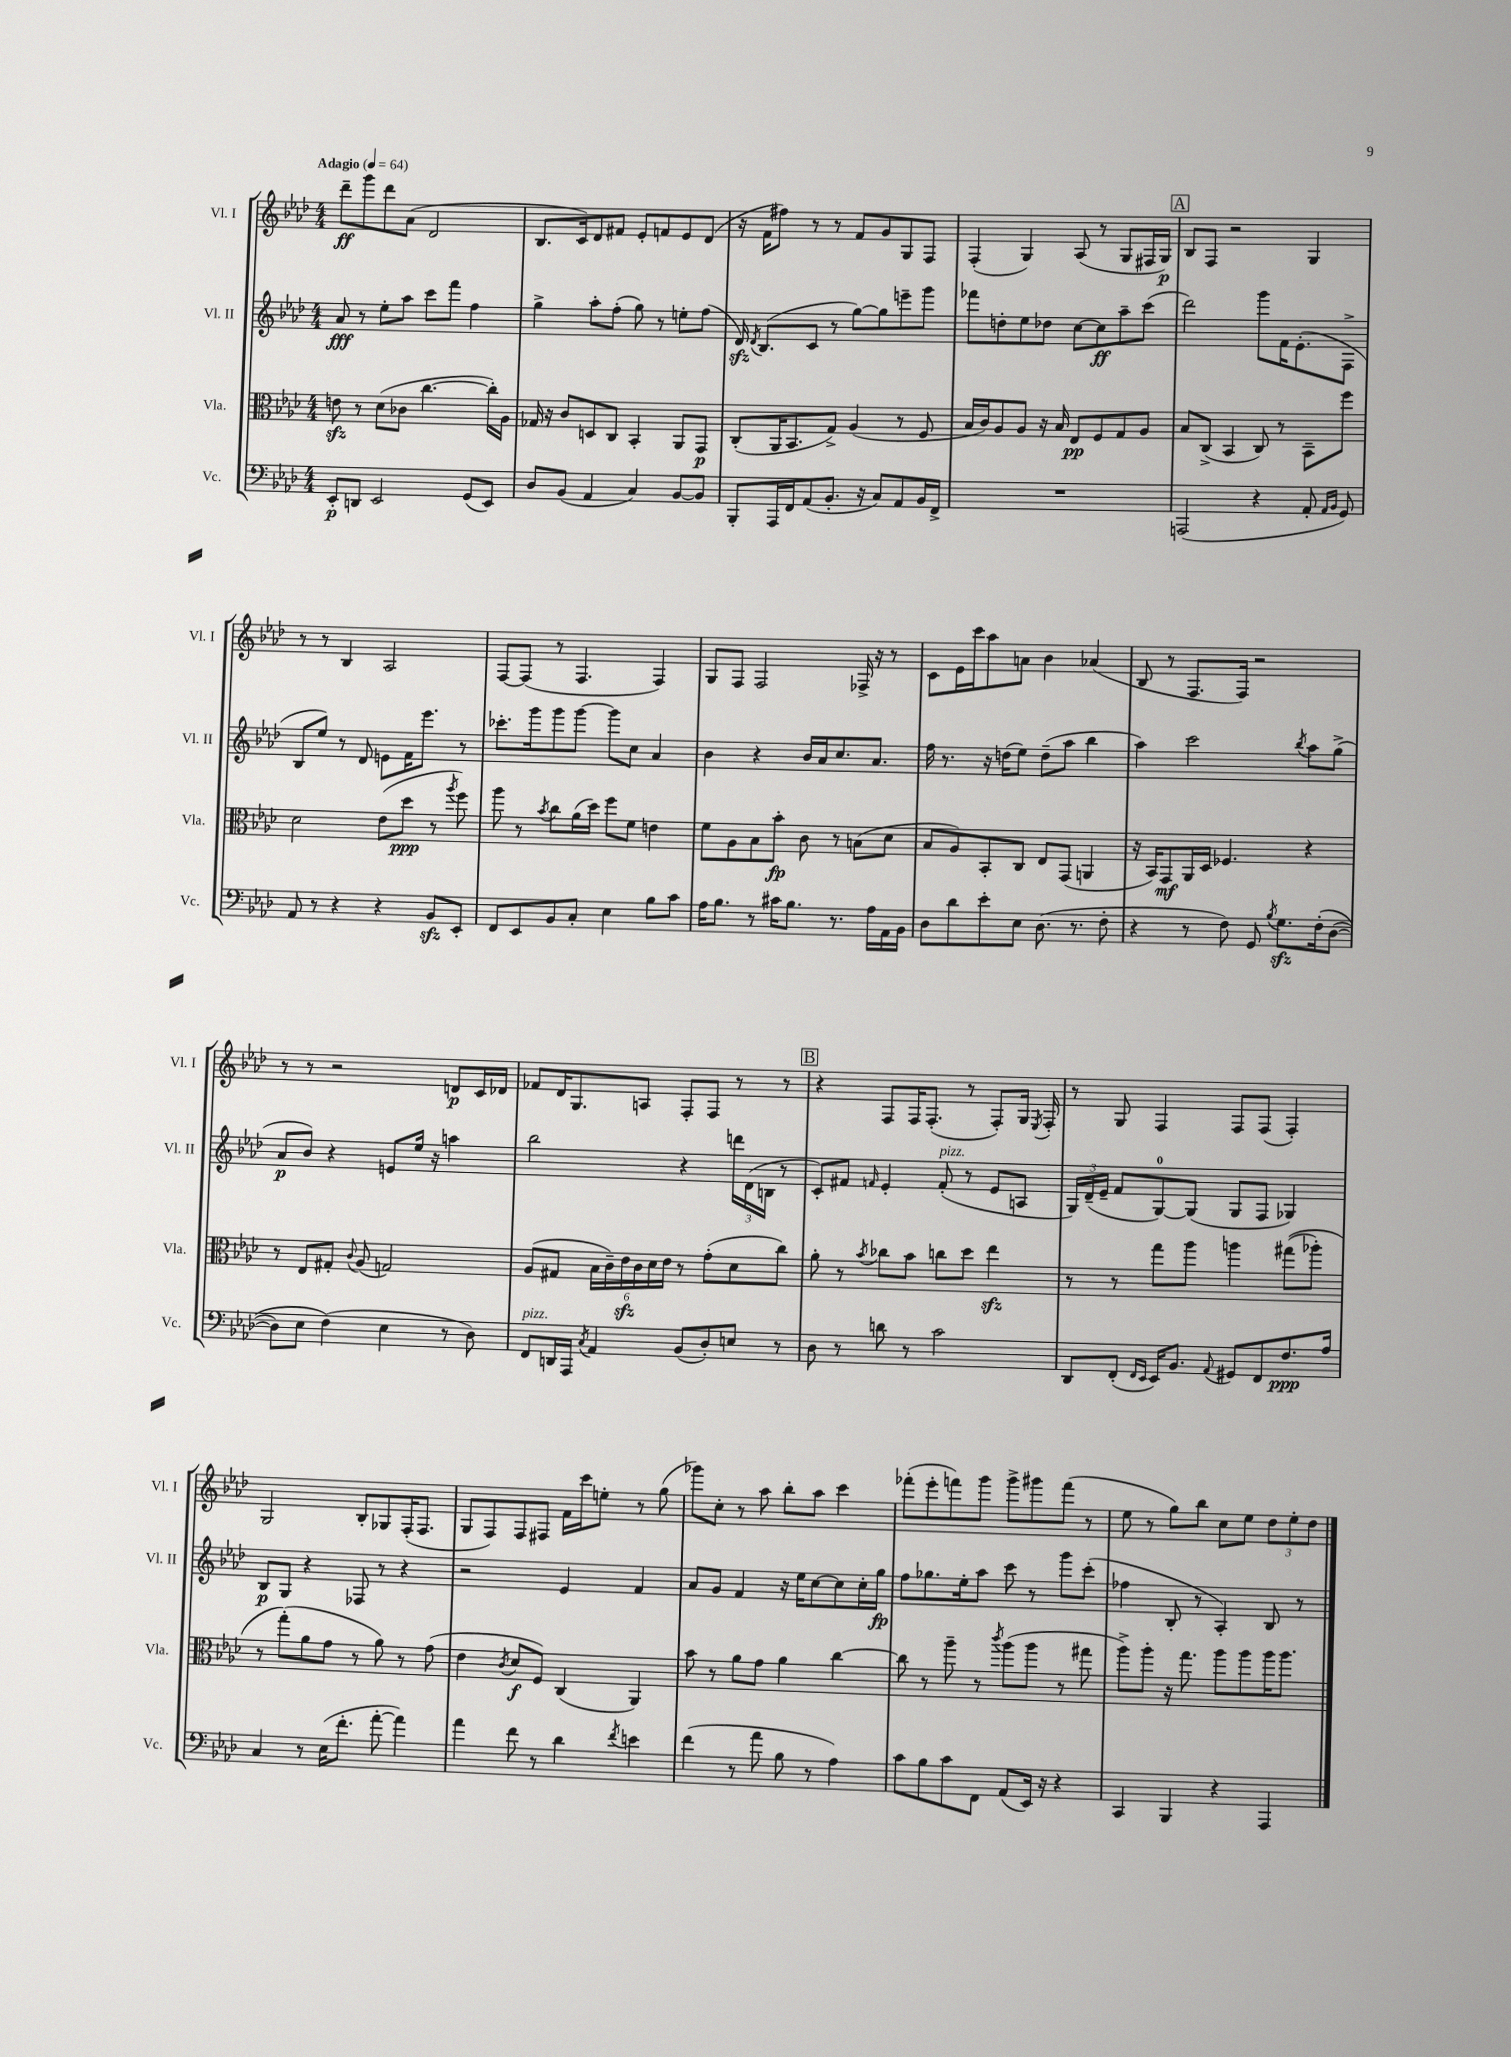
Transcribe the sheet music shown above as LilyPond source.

<<
\new StaffGroup <<
\new Staff = "s0" \with { instrumentName = "Vl. I" shortInstrumentName = "Vl. I" } {
    \clef treble \key aes \major \numericTimeSignature \time 4/4 \tempo "Adagio" 4 = 64
    \autoBeamOff des'''8[--\ff g'''8 des'''8 aes'8]( des'2 |
    bes8.[ c'16) des'8 fis'8] ees'8[-. f'8 ees'8 des'8]( |
    r16 f'16[ fis''8]) r8 r8 f'8[ g'8 g8 f8] |
    f4-.( g4) aes8( r8 g8[ fis16 g16]\p) |
    \mark \markup { \box "A" } bes8[ f8] r2 g4 |
    r8 r8 bes4 aes2 |
    f8[~ f8]( r8 f4. f4) |
    g8[ f8] f2 fes16-> r16 r8 |
    c'8[ ees'16 c'''16 aes''8 a'8] bes'4 aes'4( |
    bes8 r8 f8.[ f16]) r2 |
    r8 r8 r2 d'8[\p c'16 des'16] |
    fes'8[ des'16 g8. a8] f8[-. f8] r8 r8 |
    \mark \markup { \box "B" } r4 f8[ f16 f8.]-.( r8 f8[-.) g16] \acciaccatura { ees8 } f16-. |
    r8 g8 f4 f8[ f8]( f4-.) |
    g2 bes8[-. ges8 f16-.( f8.] |
    g8[ f8) f8 fis8] f'16[ c'''16 e''8]-. r8 g''8( |
    ges'''8[) c''8]-. r8 aes''8 bes''8[-. aes''8] c'''4 |
    fes'''8[-.( ees'''8-. f'''8) g'''8] g'''8[-> gis'''8 f'''8]( r8 |
    ees''8 r8 g''8[) bes''8] c''8[ ees''8] \tuplet 3/2 { des''8[ ees''8-. des''8] } \bar "|." |
}
\new Staff = "s1" \with { instrumentName = "Vl. II" shortInstrumentName = "Vl. II" } {
    \clef treble \key aes \major \numericTimeSignature \time 4/4
    \autoBeamOff aes'8\fff r8 ees''8[-. aes''8] c'''8[ f'''8] f''4 |
    g''4-> aes''8[-. f''8]-.( g''8) r8 e''8[-. f''8]( |
    des'16\sfz) \acciaccatura { des'8 } bes8.[( c'8] r8 g''8[~) g''8 e'''8-- g'''8] |
    fes'''8[ d''8-. ees''8 des''8] c''8[~ c''8\ff aes''8-- c'''8]( |
    \mark \markup { \box "A" } des'''2) g'''8[ f'16 ees'8.-.( f8]-> |
    bes8[ ees''8]) r8 des'8 e'8[ f'16 ees'''8.] r8 |
    ces'''8.[-. g'''16 g'''8 g'''8]~ g'''8[ c''8] aes'4 |
    bes'4 r4 bes'16[ aes'16 c''8. aes'8.] |
    f''16 r8. r16 d''16[( ees''8]) d''8[--( aes''8] bes''4 |
    aes''4) c'''2 \acciaccatura { bes''8 } aes''8[ g''8]->( |
    aes'8[\p bes'8]) r4 e'8[ ees''16] r16 a''4 |
    bes''2 r4 \tuplet 3/2 { d'''16[ des'16( b16] } r8 |
    \mark \markup { \box "B" } c'8[-.) fis'8] \grace { f'16 } ees'4-. f'8-.^\markup { \italic "pizz." }( r8 ees'8[ a8] |
    \tuplet 3/2 { g16[) des'16--( ees'16]-- } f'8[ g8-0~) g8]( g8[ f8] ges4) |
    bes8[\p g8] r4 fes8 r8 r4 |
    r2 ees'4 f'4 |
    aes'8[ g'8] f'4 r16 ees''16[ c''8~ c''8 c''16-. g''16]\fp |
    f''8[ ges''8. ees''16-. aes''8] c'''8 r8 g'''8[ c'''8]-.( |
    fes''4 bes8-. r8 aes4-.) bes8 r8 \bar "|." |
}
\new Staff = "s2" \with { instrumentName = "Vla." shortInstrumentName = "Vla." } {
    \clef alto \key aes \major \numericTimeSignature \time 4/4
    \autoBeamOff e'8\sfz r8 des'8[( ces'8] c''4.~ c''16[-.) aes16] |
    ges16 r16 c'8[ d8 c8] bes,4-. aes,8[ g,8]\p |
    c8[-.( aes,16 bes,8. g8]->) aes4( r8 f8 |
    bes16[ c'16) aes8 aes8] r16 bes16 ees8[\pp f8 g8 aes8] |
    \mark \markup { \box "A" } bes8[ c8]->( bes,4 c8) r8 bes,8[-- f''8] |
    des'2 ees'8[( des''8]\ppp r8 \acciaccatura { aes''8 } f''8) |
    aes''8 r8 \acciaccatura { bes'8 } c''8[ aes'16( des''16]) f''8[ f'8] e'4 |
    f'8[ aes8 bes8 bes'8]-.\fp c'8 r8 b8[( des'8] |
    bes8[ aes8) bes,8-. c8] ees8[ g,8]( a,4 |
    r16 bes,16[) g,8\mf aes,16 des16] fes4. r4 |
    r8 ees8[ gis8]-. \appoggiatura { c'8 } aes8( g2) |
    aes8[( gis8] \tuplet 6/4 { bes16[ c'16--) ees'16\sfz c'16 des'16 ees'16] } r8 g'8[-.( des'8 c''8]) |
    \mark \markup { \box "B" } aes'8-. r8 \acciaccatura { bes'8 } ces''8[ bes'8] c''8[ des''8] ees''4\sfz |
    r8 r8 g''8[ aes''8] a''4 gis''8[(\( aes''8]-.) |
    r8 g''8[-.(\) aes'8 g'8] r8 aes'8) r8 g'8( |
    ees'4 \acciaccatura { c'8 } des'8[\f f8]) c4( aes,4) |
    bes'8 r8 aes'8[ g'8] aes'4 c''4~ |
    c''8 r8 aes''8-- r8 \acciaccatura { c'''8 } aes''8[( aes''8] r8 gis''8 |
    aes''8[->) aes''8]-. r16 g''8. aes''8[ aes''8 aes''16 aes''8.] \bar "|." |
}
\new Staff = "s3" \with { instrumentName = "Vc." shortInstrumentName = "Vc." } {
    \clef bass \key aes \major \numericTimeSignature \time 4/4
    \autoBeamOff ees,8[-.\p d,8] ees,2 g,8[( ees,8]) |
    des8[ bes,8]( aes,4 c4) bes,8[~ bes,8] |
    bes,,8[-. aes,,16 f,16 aes,8( bes,8.]-. r16 c8[) aes,8 bes,16 f,16]-> |
    R1 |
    \mark \markup { \box "A" } a,,2( r4 aes,8-. \grace { aes,16[ bes,16] } g,8) |
    aes,8 r8 r4 r4 bes,8[\sfz ees,8]-. |
    f,8[ ees,8 bes,8 c8]-. ees4 bes8[ c'8] |
    aes16[ bes8.] r8 cis'16[ bes8.] r8. aes16[ aes,16 bes,16] |
    des8[ des'8 ees'8-. ees8] des8.( r8. f8-. |
    r4 r8 f8) g,8 \acciaccatura { bes8 } g8.[\sfz f16-.\( des8]~( |
    des8[) ees8] f4(\) ees4 r8 des8) |
    f,8[^\markup { \italic "pizz." } d,16 aes,,16] \acciaccatura { c8 } aes,4 bes,8[( des8-.) e8] r8 |
    \mark \markup { \box "B" } des8 r8 d'8 r8 c'2 |
    des,8[ f,8]-.( \grace { f,16[ ees,16] } ees,16[) bes,8.] \appoggiatura { aes,8 } gis,8[ f,8 f8.\ppp aes16] |
    c4 r8 ees16[( f'8.]-. aes'8~-. aes'4) |
    aes'4 f'8 r8 des'4 \acciaccatura { f'8 } e'4 |
    f'4( r8 aes'8 bes8 r8 aes4) |
    c'8[ bes8 c'8 f,8] aes,8[( ees,16]) r16 r4 |
    c,4 bes,,4 r4 aes,,4 \bar "|." |
}
>>
>>
\layout { \context { \Score \remove "Bar_number_engraver" } }
